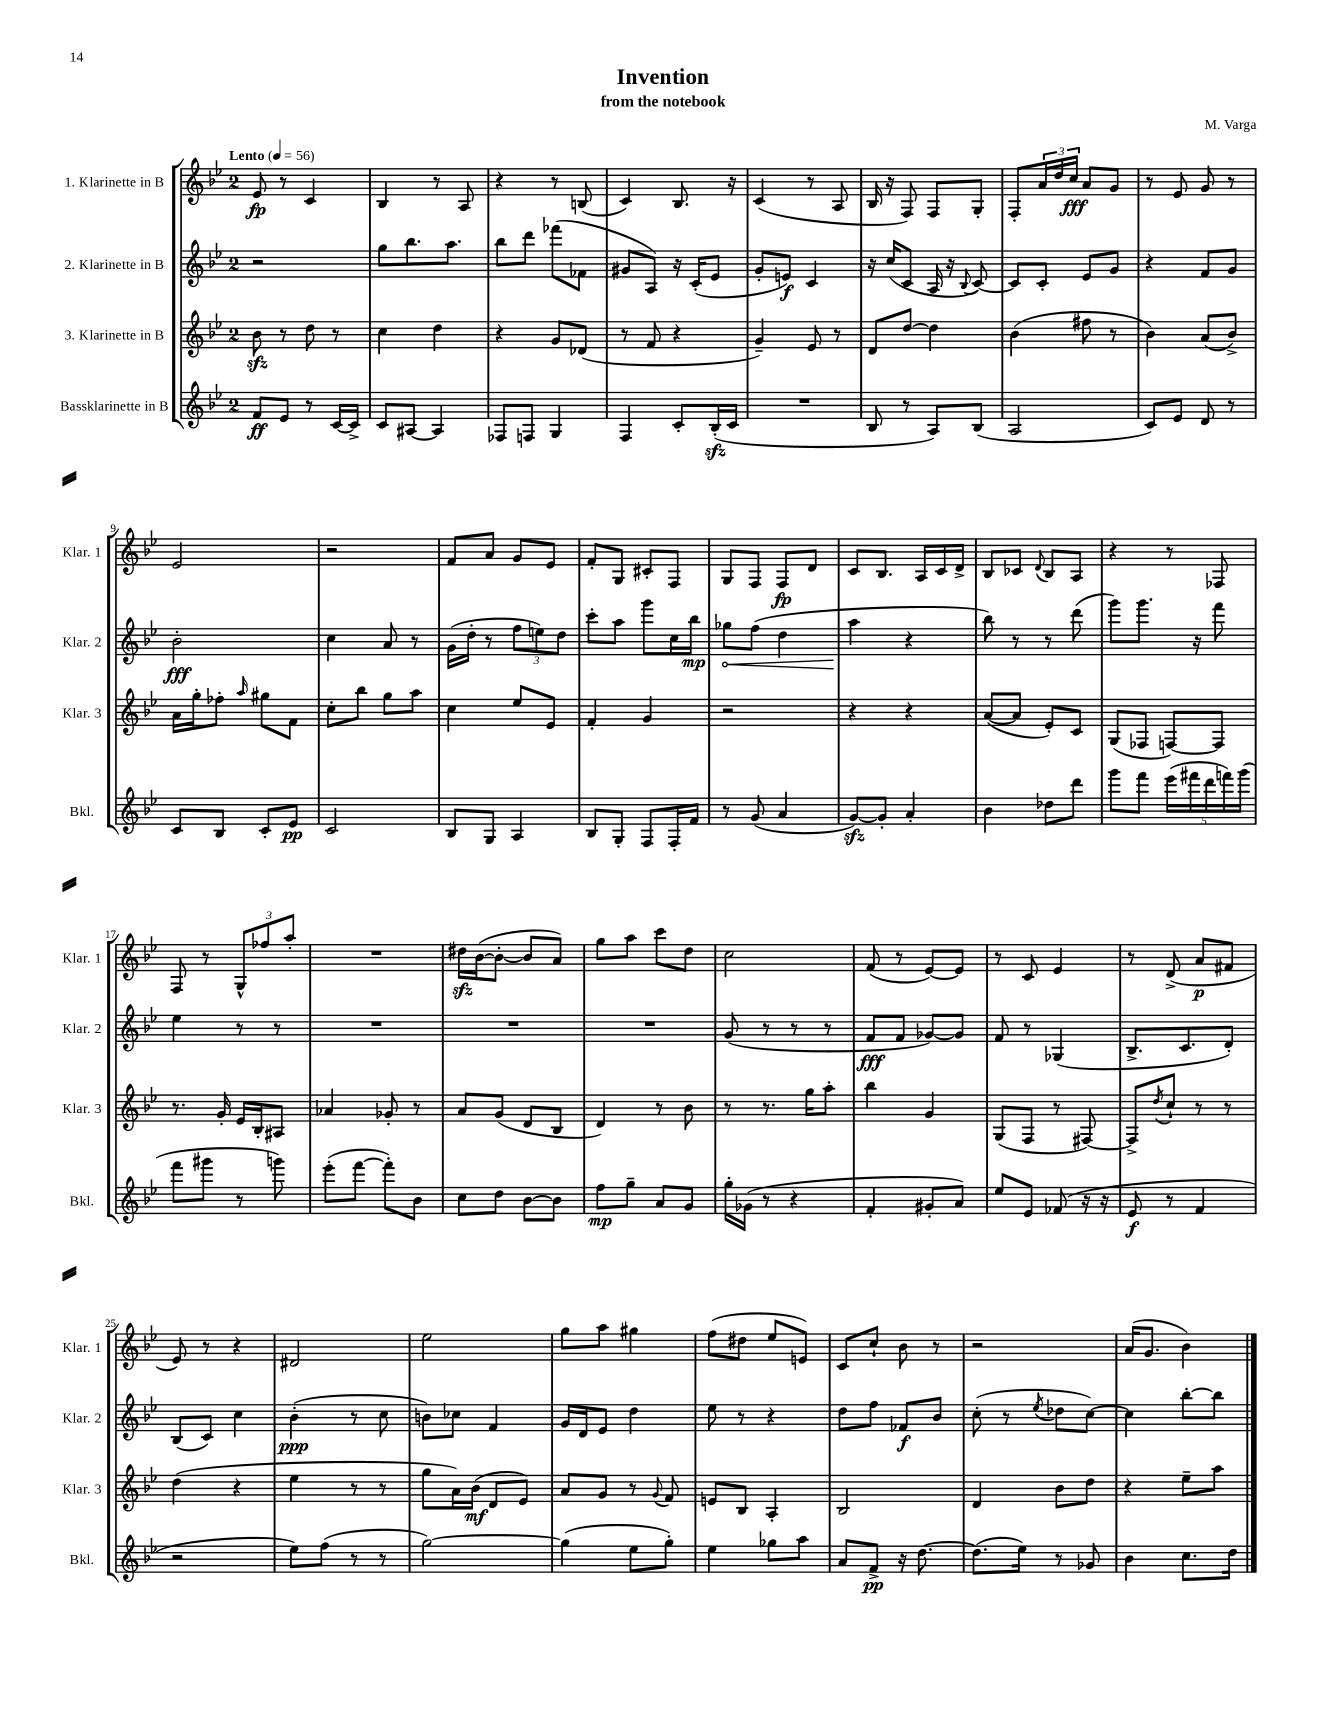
\header { title = "Invention" composer = "M. Varga" subtitle = "from the notebook" }
<<
\new StaffGroup <<
\new Staff = "s0" \with { instrumentName = "1. Klarinette in B" shortInstrumentName = "Klar. 1" } {
    \clef treble \key bes \major \once \override Staff.TimeSignature.style = #'single-digit \time 2/4 \tempo "Lento" 4 = 56
    ees'8\fp r8 c'4 |
    bes4 r8 a8 |
    r4 r8 b8( |
    c'4) bes8. r16 |
    c'4( r8 a8 |
    bes16 r16 f8) f8 g8-. |
    f8-. \tuplet 3/2 { a'16 d''16 c''16\fff } a'8 g'8 |
    r8 ees'8 g'8 r8 |
    ees'2 |
    r2 |
    f'8 a'8 g'8 ees'8 |
    f'8-. g8 cis'8-. f8 |
    g8 f8 f8\fp d'8 |
    c'8 bes8. a16 c'16 d'16-> |
    bes8 ces'8 \appoggiatura { d'8 } bes8 a8 |
    r4 r8 fes8 |
    f8 r8 \tuplet 3/2 { g8-^ fes''8 a''8-. } |
    R2 |
    dis''16\sfz bes'16~( bes'8~-. bes'8 a'8) |
    g''8 a''8 c'''8 d''8 |
    c''2 |
    f'8( r8 ees'8~) ees'8 |
    r8 c'8 ees'4 |
    r8 d'8->( a'8\p fis'8 |
    ees'8) r8 r4 |
    dis'2 |
    ees''2 |
    g''8 a''8 gis''4 |
    f''8( dis''8 ees''8 e'8) |
    c'8 c''8-! bes'8 r8 |
    r2 |
    a'16( g'8. bes'4) \bar "|." |
}
\new Staff = "s1" \with { instrumentName = "2. Klarinette in B" shortInstrumentName = "Klar. 2" } {
    \clef treble \key bes \major \once \override Staff.TimeSignature.style = #'single-digit \time 2/4
    r2 |
    g''8 bes''8. a''8. |
    bes''8 d'''8 fes'''8( fes'8 |
    gis'8 a8) r16 c'16-.( ees'8 |
    g'8-. e'8\f) c'4 |
    r16 c''16( c'8 a16 r16 \appoggiatura { bes8 } c'8~) |
    c'8 c'8-. ees'8 g'8 |
    r4 f'8 g'8 |
    bes'2-.\fff |
    c''4 a'8 r8 |
    g'16( d''16-. r8 \tuplet 3/2 { f''8 e''8) d''8 } |
    c'''8-. a''8 g'''8 c''16 bes''16\mp |
    \once \override Hairpin.circled-tip = ##t ges''8\< f''8( d''4 |
    a''4\! r4 |
    bes''8) r8 r8 d'''8( |
    g'''8) g'''8. r16 f'''8 |
    ees''4 r8 r8 |
    R2 |
    R2 |
    R2 |
    g'8( r8 r8 r8 |
    f'8\fff f'8 ges'8~) ges'8 |
    f'8 r8 ges4( |
    bes8.-> c'8. d'8-.) |
    bes8( c'8) c''4 |
    bes'4-.\ppp( r8 c''8 |
    b'8) ces''8 f'4 |
    g'16 d'16 ees'8 d''4 |
    ees''8 r8 r4 |
    d''8 f''8 fes'8\f bes'8 |
    c''8-.( r8 \acciaccatura { ees''8 } des''8 c''8~) |
    c''4 bes''8~-. bes''8 \bar "|." |
}
\new Staff = "s2" \with { instrumentName = "3. Klarinette in B" shortInstrumentName = "Klar. 3" } {
    \clef treble \key bes \major \once \override Staff.TimeSignature.style = #'single-digit \time 2/4
    bes'8\sfz r8 d''8 r8 |
    c''4 d''4 |
    r4 g'8 des'8( |
    r8 f'8 r4 |
    g'4--) ees'8 r8 |
    d'8 d''8~ d''4 |
    bes'4( fis''8 r8 |
    bes'4) a'8( bes'8->) |
    a'16 g''16-. fes''8-. \grace { a''16 } gis''8 f'8 |
    c''8-. bes''8 g''8 a''8 |
    c''4 ees''8 ees'8 |
    f'4-. g'4 |
    r2 |
    r4 r4 |
    a'8~( a'8 ees'8-.) c'8 |
    g8( fes8 f8~) f8 |
    r8. g'16-. ees'16 bes16-. ais8 |
    aes'4 ges'8-. r8 |
    a'8 g'8( d'8 bes8 |
    d'4) r8 bes'8 |
    r8 r8. g''16 a''8-. |
    bes''4 g'4 |
    g8( f8 r8 fis8~) |
    fis8-> \acciaccatura { d''8 } c''8-! r8 r8 |
    d''4( r4 |
    ees''4 r8 r8 |
    g''8 a'16) bes'16\mf( d'8 ees'8) |
    a'8 g'8 r8 \appoggiatura { g'8 } f'8 |
    e'8 bes8 a4-. |
    bes2 |
    d'4 bes'8 d''8 |
    r4 ees''8-- a''8 \bar "|." |
}
\new Staff = "s3" \with { instrumentName = "Bassklarinette in B" shortInstrumentName = "Bkl." } {
    \clef treble \key bes \major \once \override Staff.TimeSignature.style = #'single-digit \time 2/4
    f'8\ff ees'8 r8 c'16~ c'16-> |
    c'8 ais8~ ais4 |
    fes8 f8 g4 |
    f4 c'8-. bes16-.\sfz( c'16 |
    R2 |
    bes8 r8 a8) bes8( |
    a2 |
    c'8) ees'8 d'8 r8 |
    c'8 bes8 c'8-. ees'8\pp |
    c'2 |
    bes8 g8 a4 |
    bes8 g8-. f8 f16-. f'16 |
    r8 g'8( a'4 |
    g'8~\sfz) g'8-. a'4-. |
    bes'4 des''8 d'''8 |
    g'''8 f'''8 \tuplet 5/4 { ees'''16( fis'''16 d'''16 f'''16) g'''16( } |
    f'''8 gis'''8 r8 g'''8) |
    ees'''8-.( f'''8~ f'''8-.) bes'8 |
    c''8 d''8 bes'8~ bes'8 |
    f''8\mp g''8-- a'8 g'8 |
    g''16-. ges'16( r8 r4 |
    f'4-. gis'8-. a'8) |
    ees''8 ees'8 fes'8( r16 r16 |
    ees'8\f r8 f'4 |
    r2 |
    ees''8) f''8( r8 r8 |
    g''2~) |
    g''4( ees''8 g''8-.) |
    ees''4 ges''8 a''8 |
    a'8 f'8->\pp r16 d''8.~ |
    d''8.( ees''16) r8 ges'8 |
    bes'4 c''8. d''16 \bar "|." |
}
>>
>>
